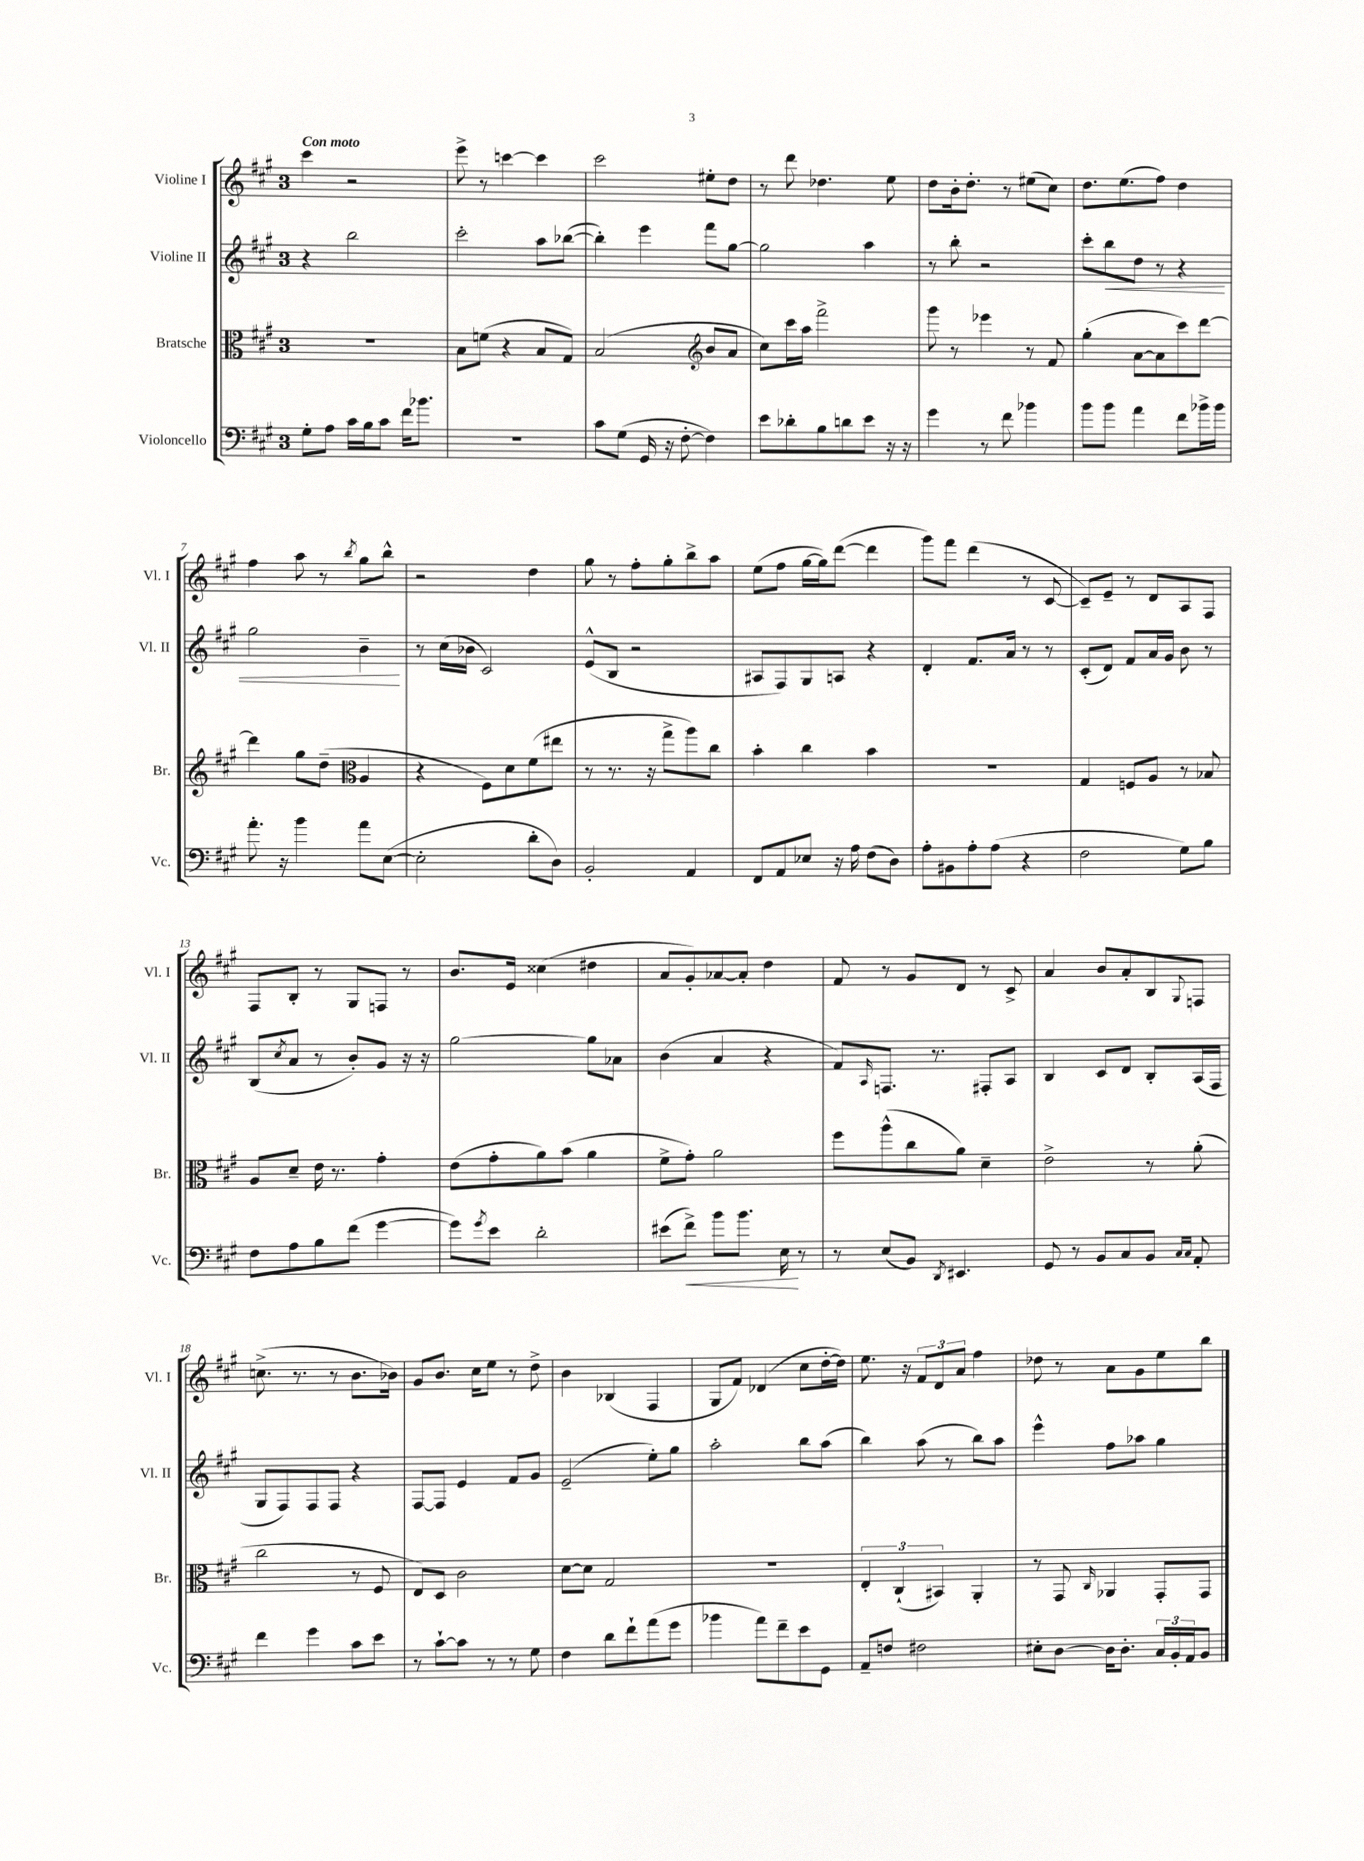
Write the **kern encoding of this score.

**kern	**kern	**kern	**kern
*staff4	*staff3	*staff2	*staff1
*clefF4	*clefC3	*clefG2	*clefG2
*k[f#c#g#]	*k[f#c#g#]	*k[f#c#g#]	*k[f#c#g#]
*M3/4	*M3/4	*M3/4	*M3/4
8G#'	2.r	4r	4ccc#
8A	.	.	.
16c#	.	2bb	2r
16B	.	.	.
8c#	.	.	.
16f#	.	.	.
8.b-	.	.	.
=	=	=	=
2.r	8B	2ccc#'	8eee^
.	(8f	.	8r
.	4r	.	[4ccc
.	8B	8aa	4ccc]
.	8G#)	([8bb-	.
=	=	=	=
8c#	(2B	4bb-'])	2ccc#
(8G#	.	.	.
16GG#	.	4eee	.
16r	.	.	.
[8F#'	.	.	.
*	*clefG2	*	*
4F#])	8b	8fff#	8ee#'
.	8a	[8gg#	8dd
=	=	=	=
8e	8cc#)	2gg#]	8r
8d-'	16ccc#	.	8ddd
.	16aa	.	.
8B	2fff#^	.	4.dd-
8d	.	.	.
8e	.	4aa	.
16r	.	.	8ee
16r	.	.	.
=	=	=	=
4g#	8ggg#	8r	8dd
.	8r	8bb'	16b'
.	.	.	8.dd'
8r	4eee-	2r	.
8f#	.	.	8r
4b-	8r	.	(8ee#
.	8f#	.	8cc#)
=	=	=	=
8b	(4gg#'	8ccc#'	8.dd
8b	.	8bb	.
.	.	.	(8.ee
4a	[8a	8dd	.
.	8a]	8r	8ff#)
8f#	8ccc#)	4r	4dd
16b-^	[8ddd	.	.
16b-	.	.	.
=	=	=	=
8.a'	4ddd]	2gg#	4ff#
16r	.	.	.
4b	8gg#	.	8aa
.	(8dd~	.	8r
*	*clefC3	*	*
.	.	.	8qbb
8a	4A	4b~	8gg#
([8E	.	.	8bb^^
=	=	=	=
2E']	4r	8r	2r
.	.	(16cc#	.
.	.	16b-	.
.	8F#)	2c#)	.
.	8d	.	.
8d'	(8f#	.	4dd
8D)	8ee#	.	.
=	=	=	=
2BB'	8r	(8e^^	8gg#
.	8.r	8B	8r
.	.	2r	8ff#'
.	16r	.	.
.	8gg#^	.	8gg#'
4AA	8aa)	.	8bb^
.	8cc#	.	8aa
=	=	=	=
8FF#	4b'	8A#	(8ee
8AA	.	8F#)	8ff#
8E-	4cc#	8G#	[16gg#
.	.	.	16gg#])
16r	.	8A	([8ddd
16A	.	.	.
(8F#	4b	4r	4ddd]
8D)	.	.	.
=	=	=	=
8A'	2.r	4d'	8ggg#)
8BB#	.	.	8fff#
8A'	.	8.f#	(4ddd
(8A	.	.	.
.	.	16a	.
4r	.	8r	8r
.	.	8r	[8c#
=	=	=	=
2F#	4G#	(8c#'	8c#~])
.	.	8d)	8e~
.	8F	8f#	8r
.	8A	16a	8d
.	.	16g#	.
8G#)	8r	8b	8A
8B	8B-	8r	8F#
=	=	=	=
8F#	8A	(8B	8F#
.	.	8qcc#	.
8A	8d~	8a	8B'
8B	16e	8r	8r
.	8.r	.	.
(8f#	.	8b')	8G#
[4g#	4g#'	8g#	8F
.	.	16r	8r
.	.	16r	.
=	=	=	=
8g#])	(8e	[2gg#	8.b
8qg#	.	.	.
8e	8g#'	.	.
.	.	.	16e
2d'	8a)	.	(4cc##
.	(8b	.	.
.	4a	8gg#]	4dd#
.	.	8a-	.
=	=	=	=
(8e#	8f#^	(4b	8a
8f#^)	8g#')	.	8g#')
8b	2a	4a	[8a-
8.b	.	.	8a-']
.	.	4r	4dd
16E	.	.	.
8r	.	.	.
=	=	=	=
8r	8ff#	8f#)	8f#
.	.	16qqA	.
(8E	(8aa^^	8.F	8r
8BB)	8cc#	.	8g#
.	.	8.r	.
8qDD	.	.	.
4.EE#	8a)	.	8d
.	4d~	8F#'	8r
.	.	8A	8c#^
=	=	=	=
8GG#	2e^	4B	4a
8r	.	.	.
8BB	.	8c#	8b
8C#	.	8d	8a'
8BB	8r	8B'	8B
16qqC#	.	.	.
16qqC#	.	.	8qqG#
8AA'	(8a'	(16A	8F
.	.	16F#	.
=	=	=	=
4f#	2cc#	8G#	(8.cc^
.	.	8F#)	.
.	.	.	8.r
4g#	.	8F#	.
.	.	8F#	8r
8c#	8r	4r	8.b
8e	8F#	.	.
.	.	.	16b-)
=	=	=	=
8r	8E)	[8F#	8g#
[8c#`	8D	8F#]	8.b
8c#]	2c#	4e	.
.	.	.	16cc#
8r	.	.	8ee
8r	.	8f#	8r
8G#	.	8g#	8dd^
=	=	=	=
4F#	[8d	(2e~	4b
.	8d]	.	.
8d	2G#	.	(4B-
8f#`	.	.	.
(8a	.	8ee')	4F#
8g#	.	8gg#	.
=	=	=	=
4b-	2.r	2aa'	8G#
.	.	.	8f#)
8a)	.	.	(4d-
8f#~	.	.	.
8e	.	8bb	8cc#
8GG#	.	(8aa	[16dd'
.	.	.	16dd])
=	=	=	=
8AA~	6E'	4bb)	8.ee
8F	.	.	.
.	(6C#`	.	.
.	.	.	16r
2F#	.	(8aa	12f#
.	6BB#)	.	12d
.	.	8r	.
.	.	.	12a
.	4AA'	8bb)	4ff#
.	.	8aa	.
=	=	=	=
8E#'	8r	4eee^^	8dd-
[8D	8GG#	.	8r
.	16qqC#	.	.
16D]	4AA-	8ff#	8a
8.D'	.	.	.
.	.	8aa-	8g#
24C#	8GG#'	4gg#	8ee
24BB'	.	.	.
24AA	.	.	.
8BB	8GG#	.	8bb
==	==	==	==
*-	*-	*-	*-
